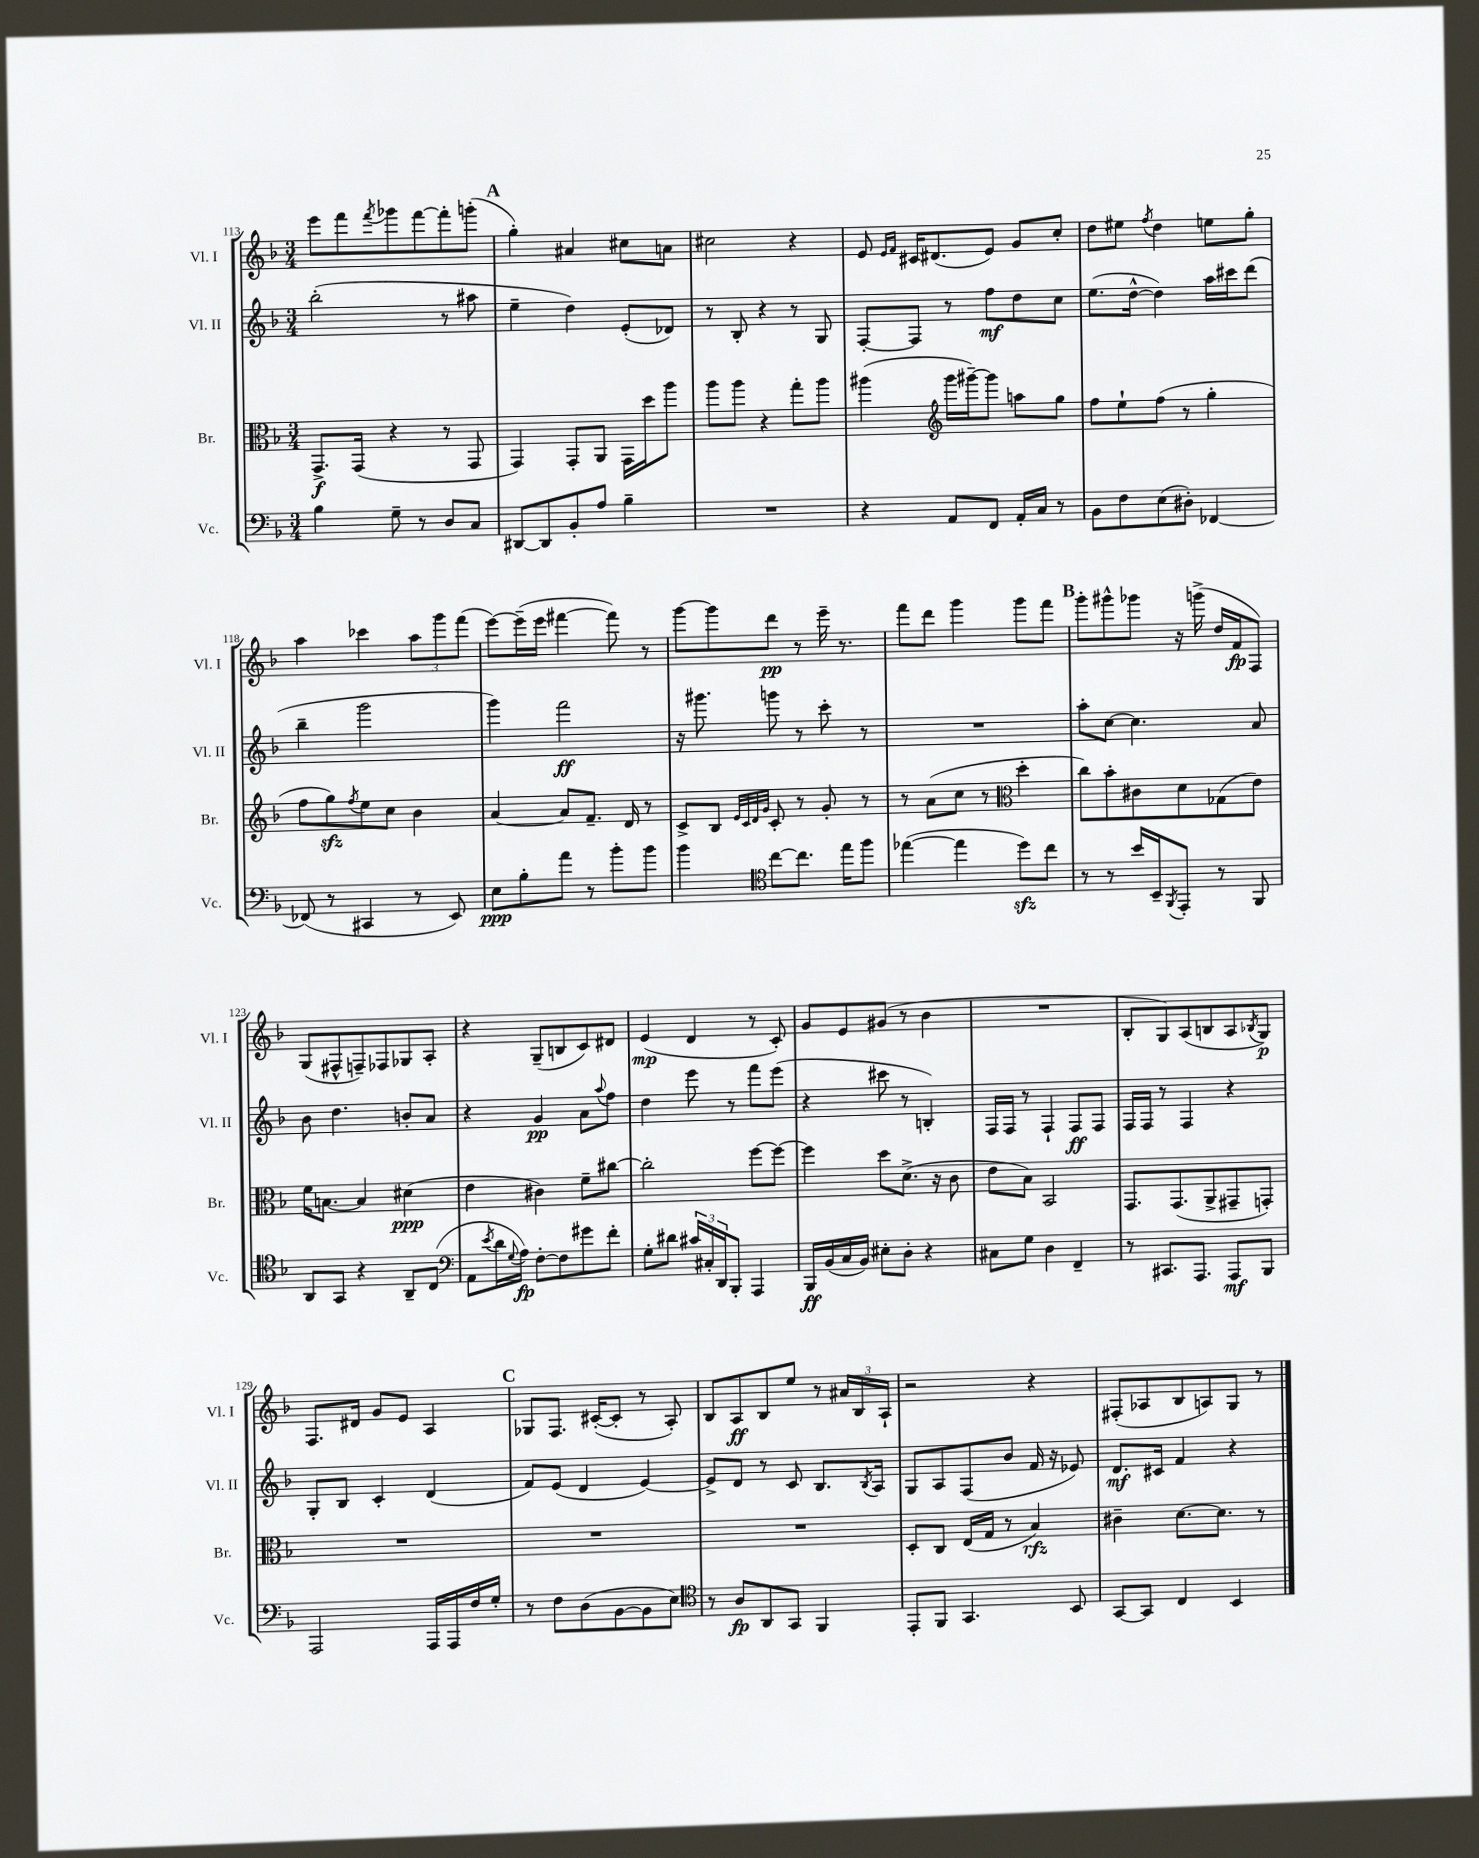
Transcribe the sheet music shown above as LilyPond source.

<<
\new StaffGroup <<
\new Staff = "s0" \with { instrumentName = "Vl. I" shortInstrumentName = "Vl. I" } {
    \clef treble \key f \major \numericTimeSignature \time 3/4
    e'''8 f'''8 \acciaccatura { f'''8 } ges'''8 f'''8~ f'''8-. g'''8-.( |
    \mark \markup { \bold "A" } g''4-.) ais'4 cis''8 a'8 |
    cis''2 r4 |
    e'8 \grace { e'16 f'16 } cis'16 dis'8.( e'8) g'8 c''8-. |
    d''8 eis''8 \acciaccatura { f''8 } d''4 e''8 g''8-. |
    a''4 ces'''4 \tuplet 3/2 { a''8 g'''8 f'''8( } |
    e'''8~) e'''16--( e'''16 fis'''4~ fis'''8) r8 |
    g'''8~ g'''8 d'''8\pp r8 e'''16-- r8. |
    f'''8 d'''8 g'''4 g'''8 f'''8 |
    \mark \markup { \bold "B" } g'''8-. gis'''8-^ ges'''8 r16 g'''16->( d''16 f'16\fp f8) |
    g8( fis8-^ f8--) fes8 ges8 a8-. |
    r4 g8--( b8 c'8) dis'8 |
    e'4\mp( d'4 r8 c'8-.) |
    g'8 e'8 gis'8( r8 bes'4 |
    R2. |
    bes8-. g8) a8( b8 a8 \acciaccatura { bes8 } g8\p) |
    f8. dis'16 g'8 e'8 a4 |
    \mark \markup { \bold "C" } ges8 f8. cis'16~-.( cis'8-. r8 a8-.) |
    bes8 a8\ff bes8 e''8 r8 \tuplet 3/2 { ais'16 bes16 a16-! } |
    r2 r4 |
    fis8-.( aes8 bes8 a8) g8 r8 \bar "|." |
}
\new Staff = "s1" \with { instrumentName = "Vl. II" shortInstrumentName = "Vl. II" } {
    \clef treble \key f \major \numericTimeSignature \time 3/4
    bes''2-.( r8 ais''8 |
    \mark \markup { \bold "A" } e''4-- d''4) e'8-.( des'8) |
    r8 bes8-. r4 r8 g8 |
    f8~-. f8 r8 f''8\mf d''8 c''8 |
    e''8.( d''16~-^ d''4) a''16 cis'''16 d'''8( |
    bes''4-- g'''2 |
    g'''4) f'''2\ff |
    r16 gis'''8. g'''8 r8 c'''8-. r8 |
    R2. |
    \mark \markup { \bold "B" } a''8-. c''8~ c''4. a'8 |
    bes'8 d''4. b'8-. a'8 |
    r4 g'4\pp a'8 \appoggiatura { a''8 } f''8 |
    d''4 e'''8 r8 f'''8 e'''8( |
    r4 cis'''8 r8 b4-.) |
    f16 f16 r8 f4-! f8\ff f8 |
    f16 f16 r8 f4 r4 |
    g8-. bes8 c'4-. d'4( |
    \mark \markup { \bold "C" } f'8) e'8( d'4 e'4~) |
    e'8-> d'8 r8 c'8 bes8. \acciaccatura { bes8 } a16 |
    g8 a8 f8( bes'8 f'16 r16 ees'8) |
    d'8.\mf cis'16 f'4 r4 \bar "|." |
}
\new Staff = "s2" \with { instrumentName = "Br." shortInstrumentName = "Br." } {
    \clef alto \key f \major \numericTimeSignature \time 3/4
    g,8.->\f g,16( r4 r8 g,8 |
    \mark \markup { \bold "A" } g,4) g,8-. a,8 g,16 d''16 a''8 |
    a''8 a''8 r4 g''8-. a''8 |
    ais''4( \clef treble g'''16 gis'''16~--) gis'''8 a''8 g''8 |
    f''8 e''8-! f''8( r8 g''4-. |
    f''8 g''8\sfz) \acciaccatura { f''8 } e''8 c''8 bes'4 |
    a'4~ a'8 f'8.-- d'16 r8 |
    c'8-> bes8 \grace { e'32 c'32 d'32 g'32 } c'8-. r8 g'8-. r8 |
    r8 a'8( c''8 r8 \clef alto d''4-. |
    \mark \markup { \bold "B" } c''8) bes'8-. cis'8 d'8 ges8( e'8) |
    f'16 b8.~ b4 dis'4\ppp( |
    e'4 cis'4) f'8-- cis''8~ |
    cis''2-. f''8~ f''8~ |
    f''4 d''8 d'8.->( r16 c'8 |
    e'8 bes8) bes,2 |
    g,8. g,8.( a,8-> gis,8-- g,8-.) |
    R2. |
    \mark \markup { \bold "C" } R2. |
    R2. |
    d8-. c8 e16( g16 r8 bes4\rfz) |
    cis'4-- d'8.~ d'8. r8 \bar "|." |
}
\new Staff = "s3" \with { instrumentName = "Vc." shortInstrumentName = "Vc." } {
    \clef bass \key f \major \numericTimeSignature \time 3/4
    bes4 g8-- r8 d8 c8 |
    \mark \markup { \bold "A" } dis,8~ dis,8 bes,8-. a8 bes4-- |
    R2. |
    r4 a,8 f,8 a,16-. c16 r8 |
    bes,8 f8 e8( dis8-.) fes,4~ |
    fes,8( r8 cis,4 r8 e,8) |
    e8\ppp bes8-. a'8 r8 bes'8-. bes'8 |
    bes'4 \clef tenor c''8~ c''8. e''16 f''8 |
    ees''4~( ees''4 d''8\sfz) c''8 |
    \mark \markup { \bold "B" } r8 r8 bes'16 bes,16-- \acciaccatura { f,8 } e,8-. r8 f,8 |
    a,8 g,8 r4 a,8-- c8( |
    \clef bass a,8 \acciaccatura { e'8 } d'16 \appoggiatura { g8 } a16\fp) f8~-. f8 gis'8 f'8-. |
    g8-. dis'8 \tuplet 3/2 { cis'16 cis16-. d,16 } bes,,8-. a,,4 |
    bes,,16\ff bes,16( c16 bes,16) eis8-. d8-. r4 |
    cis8 g8 d4 f,4-- |
    r8 cis,8. a,,8. a,,8\mf bes,,8 |
    a,,2 a,,16 a,,16 f16 g16-. |
    \mark \markup { \bold "C" } r8 f8 d8( bes,8~ bes,8 e8) |
    \clef tenor r8 a8\fp a,8 g,8 f,4 |
    e,8-. f,8 g,4. bes,8 |
    g,8~ g,8 c4 bes,4 \bar "|." |
}
>>
>>
\layout { \context { \Score currentBarNumber = #113 } }
